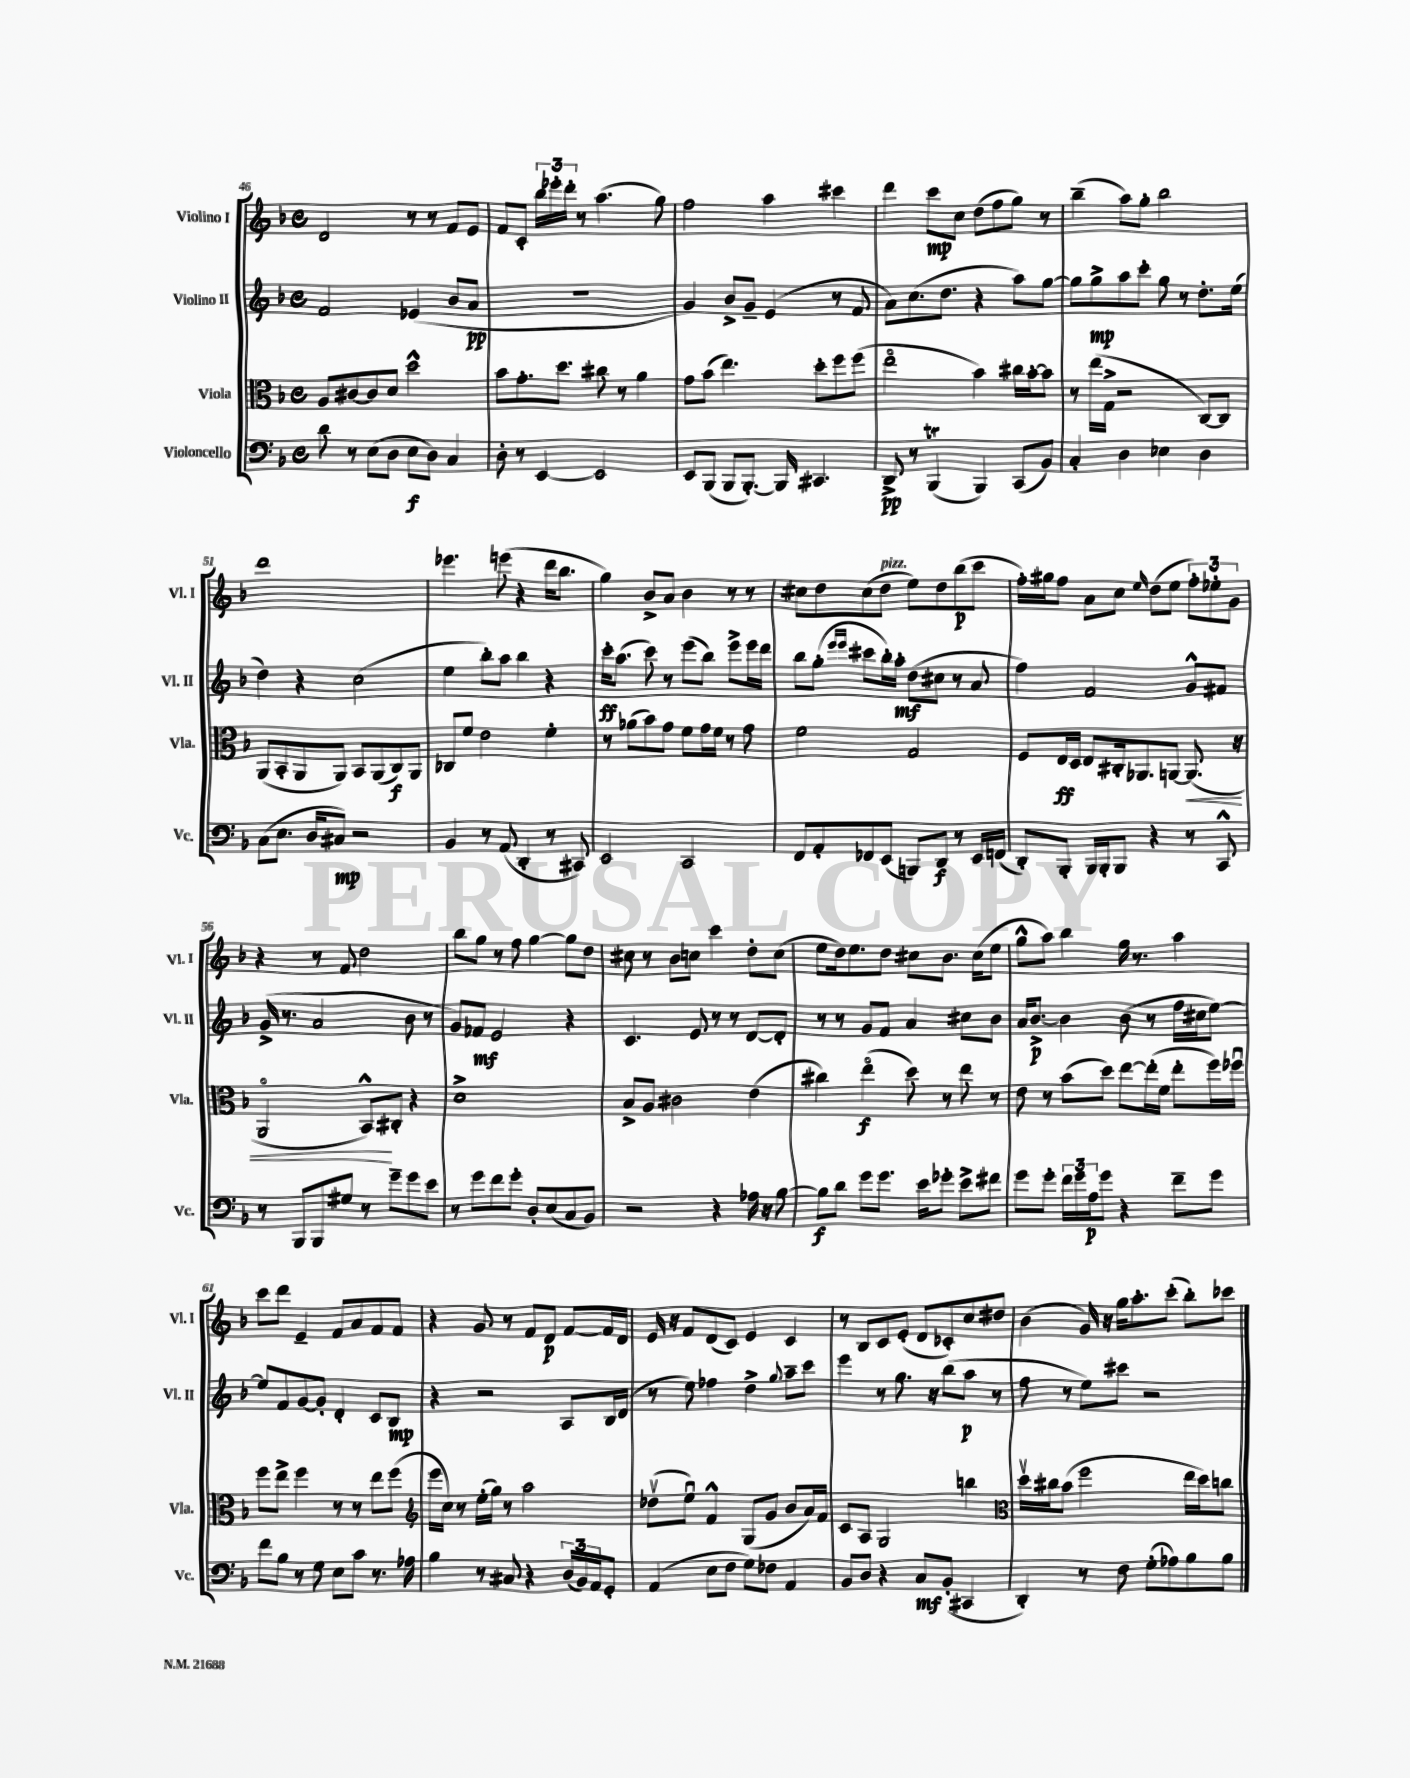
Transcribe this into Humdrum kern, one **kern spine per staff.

**kern	**kern	**kern	**kern
*staff4	*staff3	*staff2	*staff1
*clefF4	*clefC3	*clefG2	*clefG2
*k[b-]	*k[b-]	*k[b-]	*k[b-]
*M4/4	*M4/4	*M4/4	*M4/4
*met(c)	*met(c)	*met(c)	*met(c)
8d\	8A/L	2f/	2d/
8r	[8c#/	.	.
(8E\L	8c#/]	.	.
8D\J	8d/J	.	.
8E\L	2dd^^\	(4e-/	8r
8D\J)	.	.	8r
4C/	.	8b-/L	8f/L
.	.	8a/J	8e/J
=	=	=	=
8D'\	8b-\L	1r	8f/L
8r	8.g'\	.	8c'/J
[4EE/	.	.	24bb-\LL
.	.	.	24eee-'\
.	8.dd\J	.	.
.	.	.	24ddd'\JJ
.	.	.	8r
2EE/]	8cc#\	.	(4.aa\
.	8r	.	.
.	4a\	.	.
.	.	.	8gg\)
=	=	=	=
8EE/L	8g\L	4g/)	2ff\
(8BBB-/J	(8b-\J	.	.
8BBB-/L	4.ee\)	8b-^/L	.
[8.BBB-'/J)	.	8g~/J	.
.	.	(4e/	4aa\
16BBB-/]	.	.	.
4.CC#/	8dd'\L	.	.
.	8ff\	8r	4ccc#\
.	(8ff\J	8f/	.
=	=	=	=
8DD^/	2eeo\	8a\L)	4ddd\
8r	.	(8.cc\	.
(4BBB-/	.	.	8ccc\L
.	.	8.dd\J	.
.	.	.	8cc\J
4BBB-/)	4b-\)	4r	(8dd\L
.	.	.	8ff\
(8CC/L	16cc#\LL	8aa\L)	8gg\J)
.	[16b-'\J	.	.
8BB-/J)	8b-\]J	[8gg\J	8r
=	=	=	=
4C'/	8r	8gg\]L	(4bb-~\
.	(16ee\LL	8gg^\	.
.	16G^\JJ	.	.
4D\	2r	8aa\	8aa\L)
.	.	8ccc'\J	8gg'\J
4E-\	.	8gg\	2bb-\
.	.	8r	.
4D\	[8C/L)	8.dd'\L	.
.	8C/]J	.	.
.	.	(16ee\Jk	.
=	=	=	=
(8C\L	(8AA/L	4dd\)	1ddd
8.E\J	8BB-'/	.	.
.	8AA/	4r	.
16D/LK	.	.	.
8C#/J)	8AA/J)	.	.
2r	8BB-/L	(2cc\	.
.	(8AA/	.	.
.	8C/)	.	.
.	8AA/J	.	.
=	=	=	=
4BB-/	8C-/L	4ee\	4.eee-\
.	8f/J	.	.
8r	2e\	8bb-'\L)	.
(8AA/	.	8aa\J	(8eee\
4DD'/	.	4bb-\	4r
8r	4f'\	4r	16ddd\LK
.	.	.	8.bb-\J
8CC#/)	.	.	.
=	=	=	=
2EE/	8r	16ccc'\LK	4gg\)
.	.	(8.aa\J	.
.	(8a-\L	.	.
.	8b-\)	8ccc\)	8b-^/L
.	8g\J	8r	8a/J
2CC/	8f\L	(8eee\L	4b-\
.	16g\L	8bb-\J)	.
.	16f\JJ	.	.
.	8r	8eee^\L	8r
.	8g\	16eee\L	8r
.	.	16ddd\JJ	.
=	=	=	=
8FF/L	2f\	8bb-\L	8cc#\L
8AA'/	.	(8gg'\J	8dd\
.	.	16qqeee/LL	.
.	.	16qqeee/JJ	.
8FF-/	.	8ccc#\L	(8cc#\
(8EE/J	.	16bb-'\L)	8dd\J
.	.	16aa'\JJ	.
8BBB/L)	2G/	(8dd\L	8ee\L)
8DD/J	.	8cc#\J	8dd\
8r	.	8r	(8bb-\
16EE/LL	.	8a/	8ccc\J
(16FF/JJ	.	.	.
=	=	=	=
8DD'/L)	8F/L	4ff\)	16ff'\LL)
.	.	.	16gg#\J
8BBB-'/J	16E/L	.	8ff\J
.	16D/JJ	.	.
16BBB-/LL	8E/L	2f/	8a\L
16BBB-'/J	.	.	.
8BBB-/J	16C#'/k	.	8cc\J
.	8.AA-/	.	.
.	.	.	16qqee/
4r	.	.	(8dd\L
.	[8AA/J	.	8ee\J
8r	(8.AA/]	8g^^/L	12ff'\L)
.	.	.	12ee-'\
8CC^^/	.	8f#/J	.
.	.	.	12g\J
.	16r	.	.
=	=	=	=
8r	2AAo/	(16g^/	4r
.	.	8.r	.
8BBB-/L	.	.	.
8BBB-/	.	2a/	8r
8G#/J	.	.	8f/
8r	8BB-^^/L)	.	2dd\
8g~\L	8C#'/J	.	.
8g\	4r	8b-\	.
8e\J	.	8r	.
=	=	=	=
8r	1d^	8g/L)	8bb-\L
8g\L	.	8f-/J	8gg\J
8f\	.	2e/	8r
8g'\J	.	.	8ff\
8D'/L	.	.	[4gg\
(8E/	.	.	.
8C/	.	4r	8gg\]L
8BB-/J)	.	.	8dd\J
=	=	=	=
2r	8B-^/L	4.c/	8cc#\
.	8A/J	.	8r
.	2c#\	.	8b-\L
.	.	8e/	8cc\J
4r	.	8r	4ccc\
.	.	8r	.
16A-\	(4e\	[8d/L	8dd'\L
16r	.	.	.
[8B-\	.	8d'/]J	(8cc\J
=	=	=	=
8B-\]L	4cc#\)	8r	8ee\L
8d\J	.	8r	16dd\k)
.	.	.	8.ee\
8g\L	(4eeo\	8g/L	.
8.g\J	.	8f/J	8dd\J
.	8dd\)	4a/	8cc#\L
16e\LK	.	.	.
8g-'\J	8r	.	8.b-\J
8e^\L	8ee\	8cc#\L	.
.	.	.	(16cc#\LK
8f#\J	8r	8b-\J	8ee\J
=	=	=	=
8g\L	8e\	16a/LK	8gg^^\L
.	.	[8.b-^/J	.
8g'\J	8r	.	8aa\J)
24f\LL	(8b-\L	4b-\]	4bb-\
24g\	.	.	.
24A\J	.	.	.
8g\J	8dd\J)	.	.
4r	[8ee\L	(8b-\	16gg\
.	.	.	8.r
.	(16ee'\]L	8r	.
.	16f\JJ	.	.
8f~\L	8ee'\L	16ff\LL	4aa\
.	.	16cc#\J	.
8g\J	16ff\L)	[8ee\J)	.
.	16ff-u\JJ	.	.
=	=	=	=
8f\L	8ff\L	8ee/]L	8ccc\L
8B-\J	8ee^\J	8f/	8ddd\J
8r	4ff\	[8g/	4e~/
8G\	.	8g'/]J	.
8E\L	8r	4d'/	8f/L
8c\J	8r	.	8a/
8.r	8ee\L	8c/L	8f/
.	(8ff\J	8B-/J	8f/J
16A-\	.	.	.
=	=	=	=
*	*clefG2	*	*
4B-\	16eee\LL	4r	4r
.	16cc\JJ)	.	.
.	8r	.	.
8r	(16ee'\LL	2r	8g/
.	16gg\JJ)	.	.
8C#/	8r	.	8r
4r	2aa\	.	8f/L
.	.	.	8d/J
(24D/LL	.	8A/L	[8f/L
24BB-/)	.	.	.
24AA/J	.	.	.
8GG'/J	.	16B-/L	16f/]L
.	.	(16d/JJ	16d/JJ
=	=	=	=
(4AA/	(8dd-v\L	8r	16e/
.	.	.	16r
.	8eeu\J)	8ee\)	8f/L
8E\L	4f^^/	4ff-\	(8d/
8F\J	.	.	8c/J)
8G\L)	(8G/L	4dd^\	4e/
8F-\J	8g/J	.	.
.	.	8qqgg/	.
4AA/	8b-/L	8aa~\L	4c/
.	16a/L)	8ccc\J	.
.	16f/JJ	.	.
=	=	=	=
8BB-/L	8c/L	4eee\	8r
8D/J	8A/J	.	8B-/L
4r	2G/	8r	8c/
.	.	8.gg\	(8e'/J
8C/L	.	.	8d/L
.	.	16r	.
(8BB-'/J	.	(8bb-\L	8c-'/)
4CC#/	4bb\	8aa\J	8cc/
.	.	8r	8dd#/J
=	=	=	=
*	*clefC3	*	*
4DD'/)	16ddv\LL	8ff\	(4b-\
.	16cc#\J	.	.
.	(8b-\J	8r	.
8r	2ff\	8ee\L)	16g/)
.	.	.	16r
8F\	.	8ccc#\J	16gg\LK
.	.	.	8.aa'\
(8G'\L	.	2r	.
8A-\)	.	.	(8ccc'\J
8B-\	16ee\LL	.	8bb-'\L)
.	16dd\J)	.	.
8B-\J	8cc\J	.	8ccc-\J
==	==	==	==
*-	*-	*-	*-
